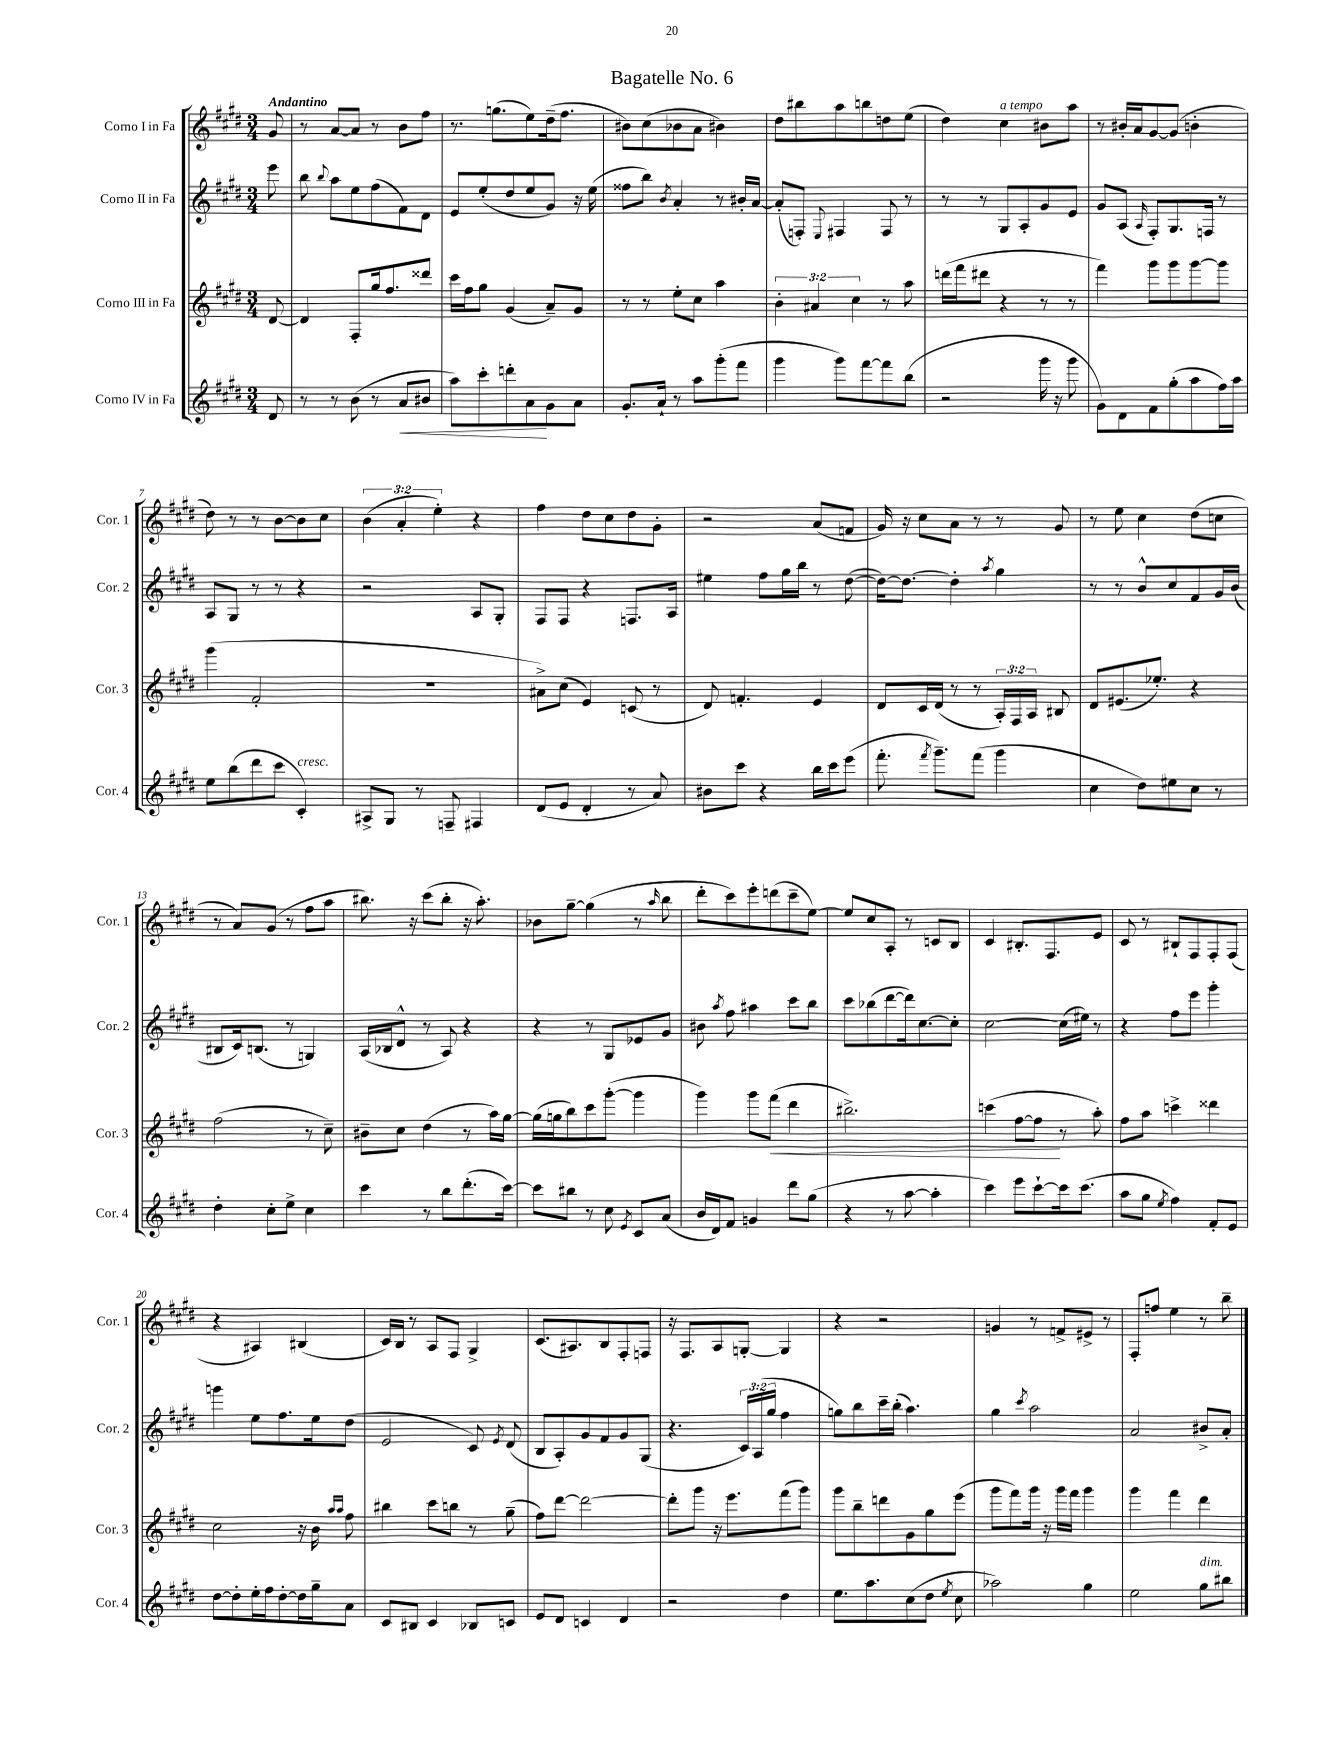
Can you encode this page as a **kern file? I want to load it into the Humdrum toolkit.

**kern	**kern	**kern	**kern
*staff4	*staff3	*staff2	*staff1
*clefG2	*clefG2	*clefG2	*clefG2
*k[f#c#g#d#]	*k[f#c#g#d#]	*k[f#c#g#d#]	*k[f#c#g#d#]
*M3/4	*M3/4	*M3/4	*M3/4
8d#	[8d#	8eee	8g#
=	=	=	=
8r	4d#]	8bb	8r
.	.	8qqbb	.
8r	.	8aa	[8a
(8b	8F#'	8ee	8a]
8r	16gg#	(8ff#	8r
.	8.ff#	.	.
8a	.	8f#)	8b
8b#	8ddd##	8d#	8ff#
=	=	=	=
8aa)	16ccc#	8e	8.r
.	16ff#	.	.
8ccc#'	8gg#	(8ee'	.
.	.	.	(8.gg
8ddd'	(4g#	8dd#	.
8a	.	8ee	8ee)
8g#	8a~)	8g#)	(16dd#~
.	.	.	8.ff#
8a	8g#	16r	.
.	.	(16ee	.
=	=	=	=
8.g#'	8r	8ff##	8b#)
.	8r	8bb)	(8cc#
16a`	.	.	.
.	.	8qb	.
8r	8ee'	4a'	8b-
8aa	8cc#	.	8a
(8ggg#'	4aa	8r	4b#)
8fff#	.	16b#'	.
.	.	[16a	.
=	=	=	=
4ggg#	6b'	(8a']	8dd#
.	.	8F')	8bb#
.	6a#	.	.
.	.	8qqE	.
8ggg#)	.	4F#	8aa
.	6cc#	.	.
[8fff#	.	.	8bb
8fff#]	8r	8F#	8dd
(8bb	8aa	8r	(8ee
=	=	=	=
2r	(16ddd	8r	4dd#)
.	16fff#	.	.
.	8ddd#	8r	.
.	4r	8G#	4cc#
.	.	8A'	.
16ggg#	8r	8g#	8b#
16r	.	.	.
8ggg#	8r	8e	8aa
=	=	=	=
8g#)	4fff#)	8g#	8r
8d#	.	(8A	16b#'
.	.	.	16a
.	.	16qqA	.
8f#	8ggg#	8F#')	[8g#
(8gg#'	8ggg#	8.G#	(8g#]
8aa	[8ggg#	.	4b'
.	.	16F	.
16ff#)	8ggg#]	8r	.
16aa	.	.	.
=	=	=	=
8ee	(4ggg#	8A	8dd#)
(8bb	.	8G#	8r
8ddd#	2f#'	8r	8r
8ccc#	.	8r	[8b
4c#')	.	4r	8b]
.	.	.	8cc#
=	=	=	=
8A#^	2.r	2r	(6b
8G#	.	.	.
.	.	.	6a'
8r	.	.	.
.	.	.	6ee')
8F~	.	.	.
4F#	.	8A	4r
.	.	8G#'	.
=	=	=	=
(8d#	8a#^)	8F#	4ff#
8e	(8cc#	8F#	.
4d#'	4e)	4r	8dd#
.	.	.	8cc#
8r	(8c	8.F	8dd#
8a)	8r	.	8g#'
.	.	16A	.
=	=	=	=
8b#	8d#)	4ee#	2r
8ccc#	4.f'	.	.
4r	.	8ff#	.
.	.	16gg#	.
.	.	16bb	.
16bb	4e	8r	(8a
16ccc#	.	.	.
(8eee	.	([8dd#	8f
=	=	=	=
8.fff#'	8d#	16dd#_)	16g#)
.	.	8.dd#_	16r
.	16c#	.	8cc#
8qfff#	.	.	.
8.ggg#~)	(16d#	.	.
.	8r	4dd#']	8a
(8fff#	8r	.	8r
.	.	8qaa	.
4ggg#	24A')	4gg#	8r
.	24F#	.	.
.	24A	.	.
.	8B#	.	8g#
=	=	=	=
4cc#	8d#	8r	8r
.	(8.e#	8r	8ee
8dd#)	.	8b^^	4cc#
.	8.ee-')	.	.
8ee#	.	8cc#	.
8cc#	4r	8f#	(8dd#
8r	.	16g#	8cc
.	.	(16b	.
=	=	=	=
4dd#'	(2ff#	8B#	8r
.	.	16c#)	8a)
.	.	(8.B	.
8cc#'	.	.	(8g#
8ee^	.	8r	8r
4cc#	8r	4G)	8ff#
.	8cc#~)	.	8aa
=	=	=	=
4ccc#	8b#~	(16A	8.bb#)
.	.	16B-	.
.	8cc#	8d#^^	.
.	.	.	16r
8r	(4dd#	8r	(8ccc#
8bb	.	8A)	8bb#'
(8.ddd#'	8r	4r	16r
.	.	.	8.aa')
.	16aa)	.	.
[16ccc#)	[16gg#	.	.
=	=	=	=
8ccc#]	(16gg#]	4r	8b-
.	16gg	.	.
8bb#	8bb)	.	[8gg#~
8r	8ccc#	8r	(4gg#]
8cc#	([8ggg#'	8G#	.
8qe	.	.	.
8c#	4ggg#]	8e-	8r
.	.	.	16qqaa
(8a	.	8g#	8bb
=	=	=	=
16b	4ggg#)	8b#	8ddd#'
16d#)	.	.	.
.	.	8qaa	.
8f#	.	8ff#	8ccc#)
4g	8ggg#	4aa#	8eee'
.	(8fff#	.	(8ddd
8ddd#	4ddd#	8ccc#	8ccc#~
(8gg#	.	8bb	[8ee)
=	=	=	=
4r	2.bb#^)	8ccc#	8ee]
.	.	(8bb-	8cc#
8r	.	[8ddd#	8A'
[8aa	.	16ddd#])	8r
.	.	[8.cc#	.
4aa']	.	.	8c
.	.	8cc#']	8B
=	=	=	=
4ccc#)	(4ccc	[2cc#	4c#
8eee	[8ff#	.	8.B#'
[8ccc#`	8ff#]	.	.
.	.	.	8.F#
16ccc#]	8r	(16cc#]	.
(8.ccc#	.	16ee#)	.
.	8aa')	8r	8e
=	=	=	=
8aa	8ff#	4r	8c#
8gg#	8aa	.	8r
8qee	.	.	.
4ff#)	4ccc^	8ff#	8B#`
.	.	8eee	8F#
8f#'	4ddd##	4ggg#'	8F#'
8e	.	.	(8F#
=	=	=	=
[8dd#	2cc#	4ggg	4r
8dd#']	.	.	.
16ee'	.	8ee	4A#)
16ff#	.	.	.
[8dd#'	.	8.ff#	.
16dd#]	16r	.	(4B#
16gg#~	16b	16ee	.
.	16qqaa	.	.
.	16qqaa	.	.
8a	8ff#	(8dd#	.
=	=	=	=
8c#	4bb#	2e	16c#)
.	.	.	16B
8B#	.	.	8r
4c#	8ccc#	.	8A
.	8bb	.	8F#
8B-	8r	8c#)	4G#^
.	.	8qe	.
8c	(8gg#~	(8d#	.
=	=	=	=
8e	8ff#)	8B	(8.c#
8d#	[8ddd#	8A')	.
.	.	.	8.A#)
4c	2ddd#_	8g#	.
.	.	8f#	8B
4d#	.	8g#	8F#'
.	.	(8G#	8F
=	=	=	=
2r	8ddd#']	4.r	16r
.	.	.	8.F#
.	8ggg#	.	.
.	16r	.	8A
.	8.eee	.	.
.	.	24c#)	[8G'
.	.	(24A	.
.	.	24gg#	.
4dd#	(8fff#	4ff#	4G]
.	8ggg#)	.	.
=	=	=	=
8.ee	8ggg#	8gg)	4r
.	8bb~	8bb	.
8.aa	.	.	.
.	8ddd	16ccc#~	2r
.	.	(16bb'	.
(8cc#	8g#	4.aa)	.
8dd#	8gg#	.	.
8qee	.	.	.
8cc#	(8eee	.	.
=	=	=	=
2aa-)	8ggg#	4gg#	4g
.	8fff#)	.	.
.	.	8qccc#	.
.	16ggg#	2aa	8r
.	16r	.	.
.	16ggg#	.	8f^
.	16fff#	.	.
4gg#	4ggg#	.	8e#^
.	.	.	8r
=	=	=	=
2ee	4ggg#	2a	8F#'
.	.	.	8ff
.	4fff#	.	4ee
8gg#	4ddd#	8b#^	8r
8bb#	.	8a'	8bb~
==	==	==	==
*-	*-	*-	*-
